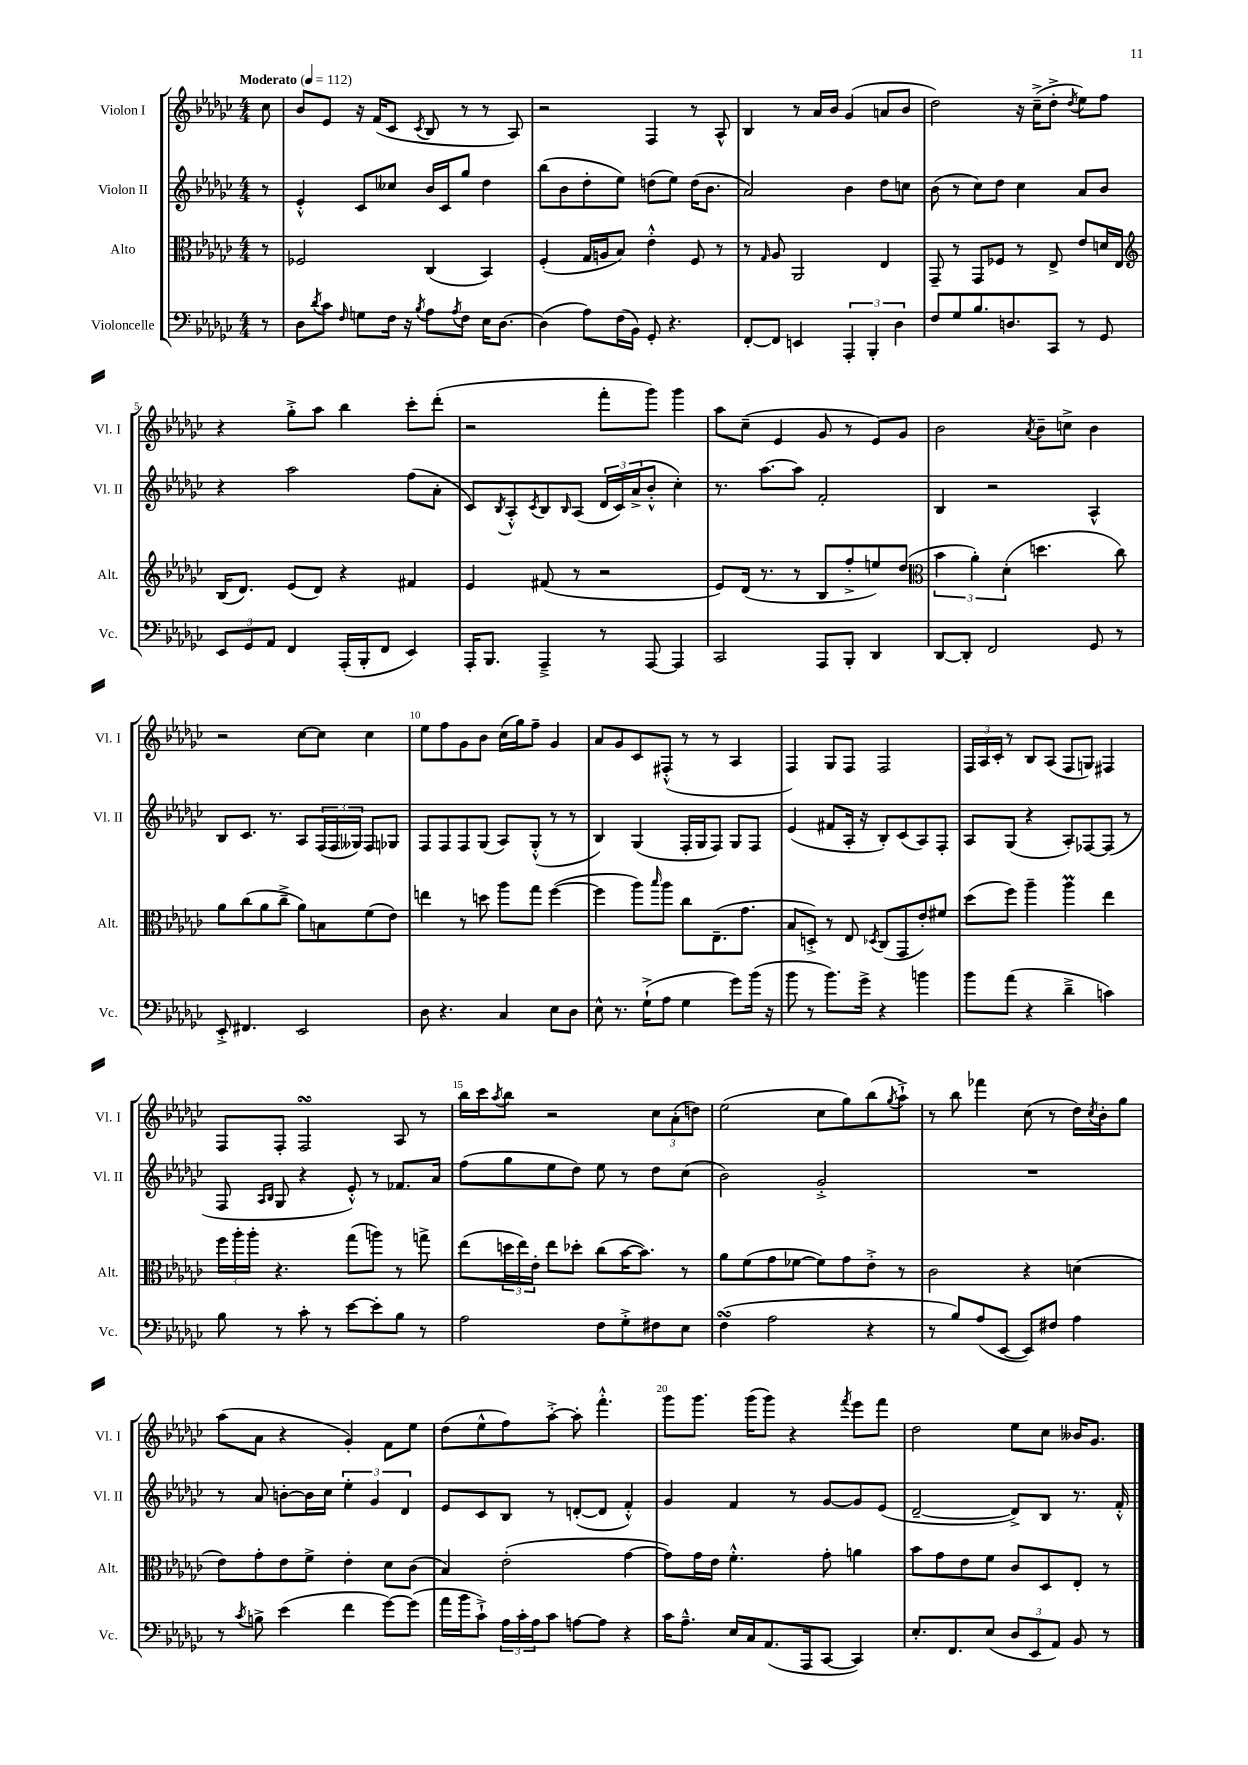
<<
\new StaffGroup <<
\new Staff = "s0" \with { instrumentName = "Violon I" shortInstrumentName = "Vl. I" } {
    \clef treble \key ges \major \numericTimeSignature \time 4/4 \partial 8 \tempo "Moderato" 4 = 112
    ces''8 |
    bes'8 ees'8 r16 f'16( ces'8 \acciaccatura { ces'8 } bes8 r8 r8 aes8) |
    r2 f4 r8 aes8-^ |
    bes4 r8 aes'16 bes'16 ges'4( a'8 bes'8 |
    des''2) r16 ces''16--->( des''8-.-> \acciaccatura { des''8 } ees''8) f''8 |
    r4 ges''8-.-> aes''8 bes''4 ces'''8-. des'''8-.( |
    r2 f'''8-. ges'''8) ges'''4 |
    aes''8 ces''8--( ees'4 ges'8 r8 ees'8) ges'8 |
    bes'2 \acciaccatura { aes'8 } bes'8-- c''8-> bes'4 |
    r2 ces''8~ ces''8 ces''4 |
    ees''8 f''8 ges'8 bes'8 ces''16( ges''16) f''8-- ges'4 |
    aes'8 ges'8 ces'8 fis8-.-^( r8 r8 aes4 |
    f4) ges8 f8 f2 |
    \tuplet 3/2 { f16 aes16 ces'16-. } r8 bes8 aes8( f8 g8) fis4 |
    f8 f8-. f2\turn aes8 r8 |
    bes''16 ces'''16 \acciaccatura { aes''8 } bes''8 r2 \tuplet 3/2 { ces''8 aes'8-.( d''8) } |
    ees''2( ces''8 ges''8) bes''8( \acciaccatura { ges''8 } aes''8-!->) |
    r8 bes''8 fes'''4 ces''8( r8 des''16) \acciaccatura { ces''8 } bes'16-. ges''8 |
    aes''8( aes'8 r4 ges'4-.) f'8 ees''8 |
    des''8( ees''8-^ f''8) aes''8~-.-> aes''8-. f'''4.-.-^ |
    ges'''8 ges'''8. ges'''16( ges'''8) r4 \acciaccatura { f'''8 } ees'''8 f'''8 |
    des''2 ees''8 ces''8 beses'16 ges'8. \bar "|." |
}
\new Staff = "s1" \with { instrumentName = "Violon II" shortInstrumentName = "Vl. II" } {
    \clef treble \key ges \major \numericTimeSignature \time 4/4 \partial 8
    r8 |
    ees'4-.-^ ces'8 ceses''8 bes'16 ces'16 ges''8 des''4 |
    bes''8( bes'8 des''8-. ees''8) d''8( ees''8) d''16( bes'8. |
    aes'2) bes'4 des''8 c''8 |
    bes'8( r8 ces''8) des''8 ces''4 aes'8 bes'8 |
    r4 aes''2 f''8( aes'8-. |
    ces'8) \acciaccatura { bes8 } aes8-.-^ \acciaccatura { ces'8 } bes8 \grace { bes16 } aes8( \tuplet 3/2 { des'16 ces'16) aes'16->( } bes'8-.-^ ces''4-.) |
    r8. aes''8.~ aes''8 f'2-. |
    bes4 r2 aes4-^ |
    bes8 ces'8. r8. aes8 \tuplet 3/2 { f16( f16 geses16) } f8 ges8 |
    f8 f8 f8 ges8( aes8) ges8-.-^( r8 r8 |
    bes4) ges4( f16-. ges16 f8) ges8 f8 |
    ees'4( fis'8 aes16-. r16 bes8-.) ces'8( aes8) f8-. |
    aes8 ges8( r4 aes8-.) fes8~ fes8( r8 |
    f8 \grace { aes16 bes16 } ges8 r4 ees'8-.-^) r8 fes'8. aes'16 |
    f''8( ges''8 ees''8 des''8) ees''8 r8 des''8 ces''8( |
    bes'2) ges'2-.-> |
    R1 |
    r8 aes'8 b'8~-. b'16 ces''16 \tuplet 3/2 { ees''4-. ges'4 des'4 } |
    ees'8 ces'8 bes8 r8 d'8~-.( d'8 f'4-.-^) |
    ges'4 f'4 r8 ges'8~ ges'8 ees'8( |
    des'2~-- des'8->) bes8 r8. f'16-.-^ \bar "|." |
}
\new Staff = "s2" \with { instrumentName = "Alto" shortInstrumentName = "Alt." } {
    \clef alto \key ges \major \numericTimeSignature \time 4/4 \partial 8
    r8 |
    fes2 ces4( bes,4) |
    f4-.( ges16 a16 bes8) ees'4-.-^ f8 r8 |
    r8 \grace { ges16 } aes8 aes,2 ees4 |
    ges,8-- r8 ges,8 fes8 r8 ees8-> ees'8 d'16 ees16 |
    \clef treble bes16( des'8.) ees'8( des'8) r4 fis'4 |
    ees'4 fis'8( r8 r2 |
    ees'8) des'16( r8. r8 bes8 f''8-.-> e''8) des''8( |
    \clef alto \tuplet 3/2 { bes'4 aes'4-.) des'4-.( } d''4. ces''8) |
    aes'8 ces''8( aes'8 ces''8---> aes'8) b8 f'8( ees'8) |
    e''4 r8 d''8 aes''8 ges''8 f''4~( |
    f''4 aes''8) \grace { bes''16 } aes''8 ces''8 ees8.--( ges'8. |
    bes8 d8-.->) r8 ees8 \acciaccatura { des8 } ces8( ges,8 ees'8-.) fis'8 |
    des''8( f''8) aes''4-- aes''4\prall ees''4 |
    \tuplet 3/2 { f''16 aes''16-. aes''16-. } r4. ges''8( a''8) r8 g''8-> |
    ees''8( \tuplet 3/2 { d''16 ees''16) ees'16-. } ees''8 des''8-. ces''8( bes'16~ bes'8.) r8 |
    aes'8 f'8( ges'8 fes'8~ fes'8) ges'8 ees'8-.-> r8 |
    ces'2 r4 d'4( |
    ees'8) ges'8-. ees'8 f'8-> ees'4-. des'8 ces'8( |
    bes4) ees'2-.( ges'4~ |
    ges'8) ges'16 ees'16 f'4.-.-^ ges'8-. a'4 |
    bes'8 ges'8 ees'8 f'8 ces'8 des8 ees8-. r8 \bar "|." |
}
\new Staff = "s3" \with { instrumentName = "Violoncelle" shortInstrumentName = "Vc." } {
    \clef bass \key ges \major \numericTimeSignature \time 4/4 \partial 8
    r8 |
    des8 \acciaccatura { des'8 } ces'8 \grace { f16 } g8 f16 r16 \acciaccatura { bes8 } aes8 \acciaccatura { aes8 } f8 ees16 des8.~ |
    des4( aes8) f16( bes,16) ges,8-. r4. |
    f,8~-. f,8 e,4 \tuplet 3/2 { aes,,4-. bes,,4-. des4 } |
    f8 ges8 bes8. d8. ces,8 r8 ges,8 |
    \tuplet 3/2 { ees,8 ges,8 aes,8 } f,4 aes,,16-.( bes,,16-. f,8 ees,4) |
    aes,,16-. bes,,8. aes,,4---> r8 aes,,8~ aes,,4 |
    ces,2 aes,,8 bes,,8-. des,4 |
    des,8~ des,8-. f,2 ges,8 r8 |
    ees,8-.-> fis,4. ees,2 |
    des8 r4. ces4 ees8 des8 |
    ees8-^ r8. ges16-!->( aes8 ges4 ges'8) bes'16( r16 |
    bes'8 r8 bes'8.) ges'16-> r4 b'4 |
    bes'8 aes'8( r4 des'4---> c'4) |
    bes8 r8 ces'8-. r8 ees'8~ ees'8-. bes8 r8 |
    aes2 f8 ges8-.-> fis8 ees8 |
    f4\turn( aes2 r4 |
    r8 bes8) aes8( ees,8~ ees,8) fis8 aes4 |
    r8 \acciaccatura { ces'8 } b8-> ees'4( f'4 ges'8~) ges'8( |
    aes'16 bes'16 ces'8-!->) \tuplet 3/2 { aes16 ces'16-. aes16 } ces'8 a8~ a8 r4 |
    ces'16 aes8.---^ ees16 ces16 aes,8.( aes,,16 ces,8~ ces,4) |
    ees8.-. f,8. ees8( \tuplet 3/2 { des8 ees,8 aes,8) } bes,8 r8 \bar "|." |
}
>>
>>
\layout { \context { \Score \override BarNumber.break-visibility = ##(#f #t #t) barNumberVisibility = #(every-nth-bar-number-visible 5) } }
